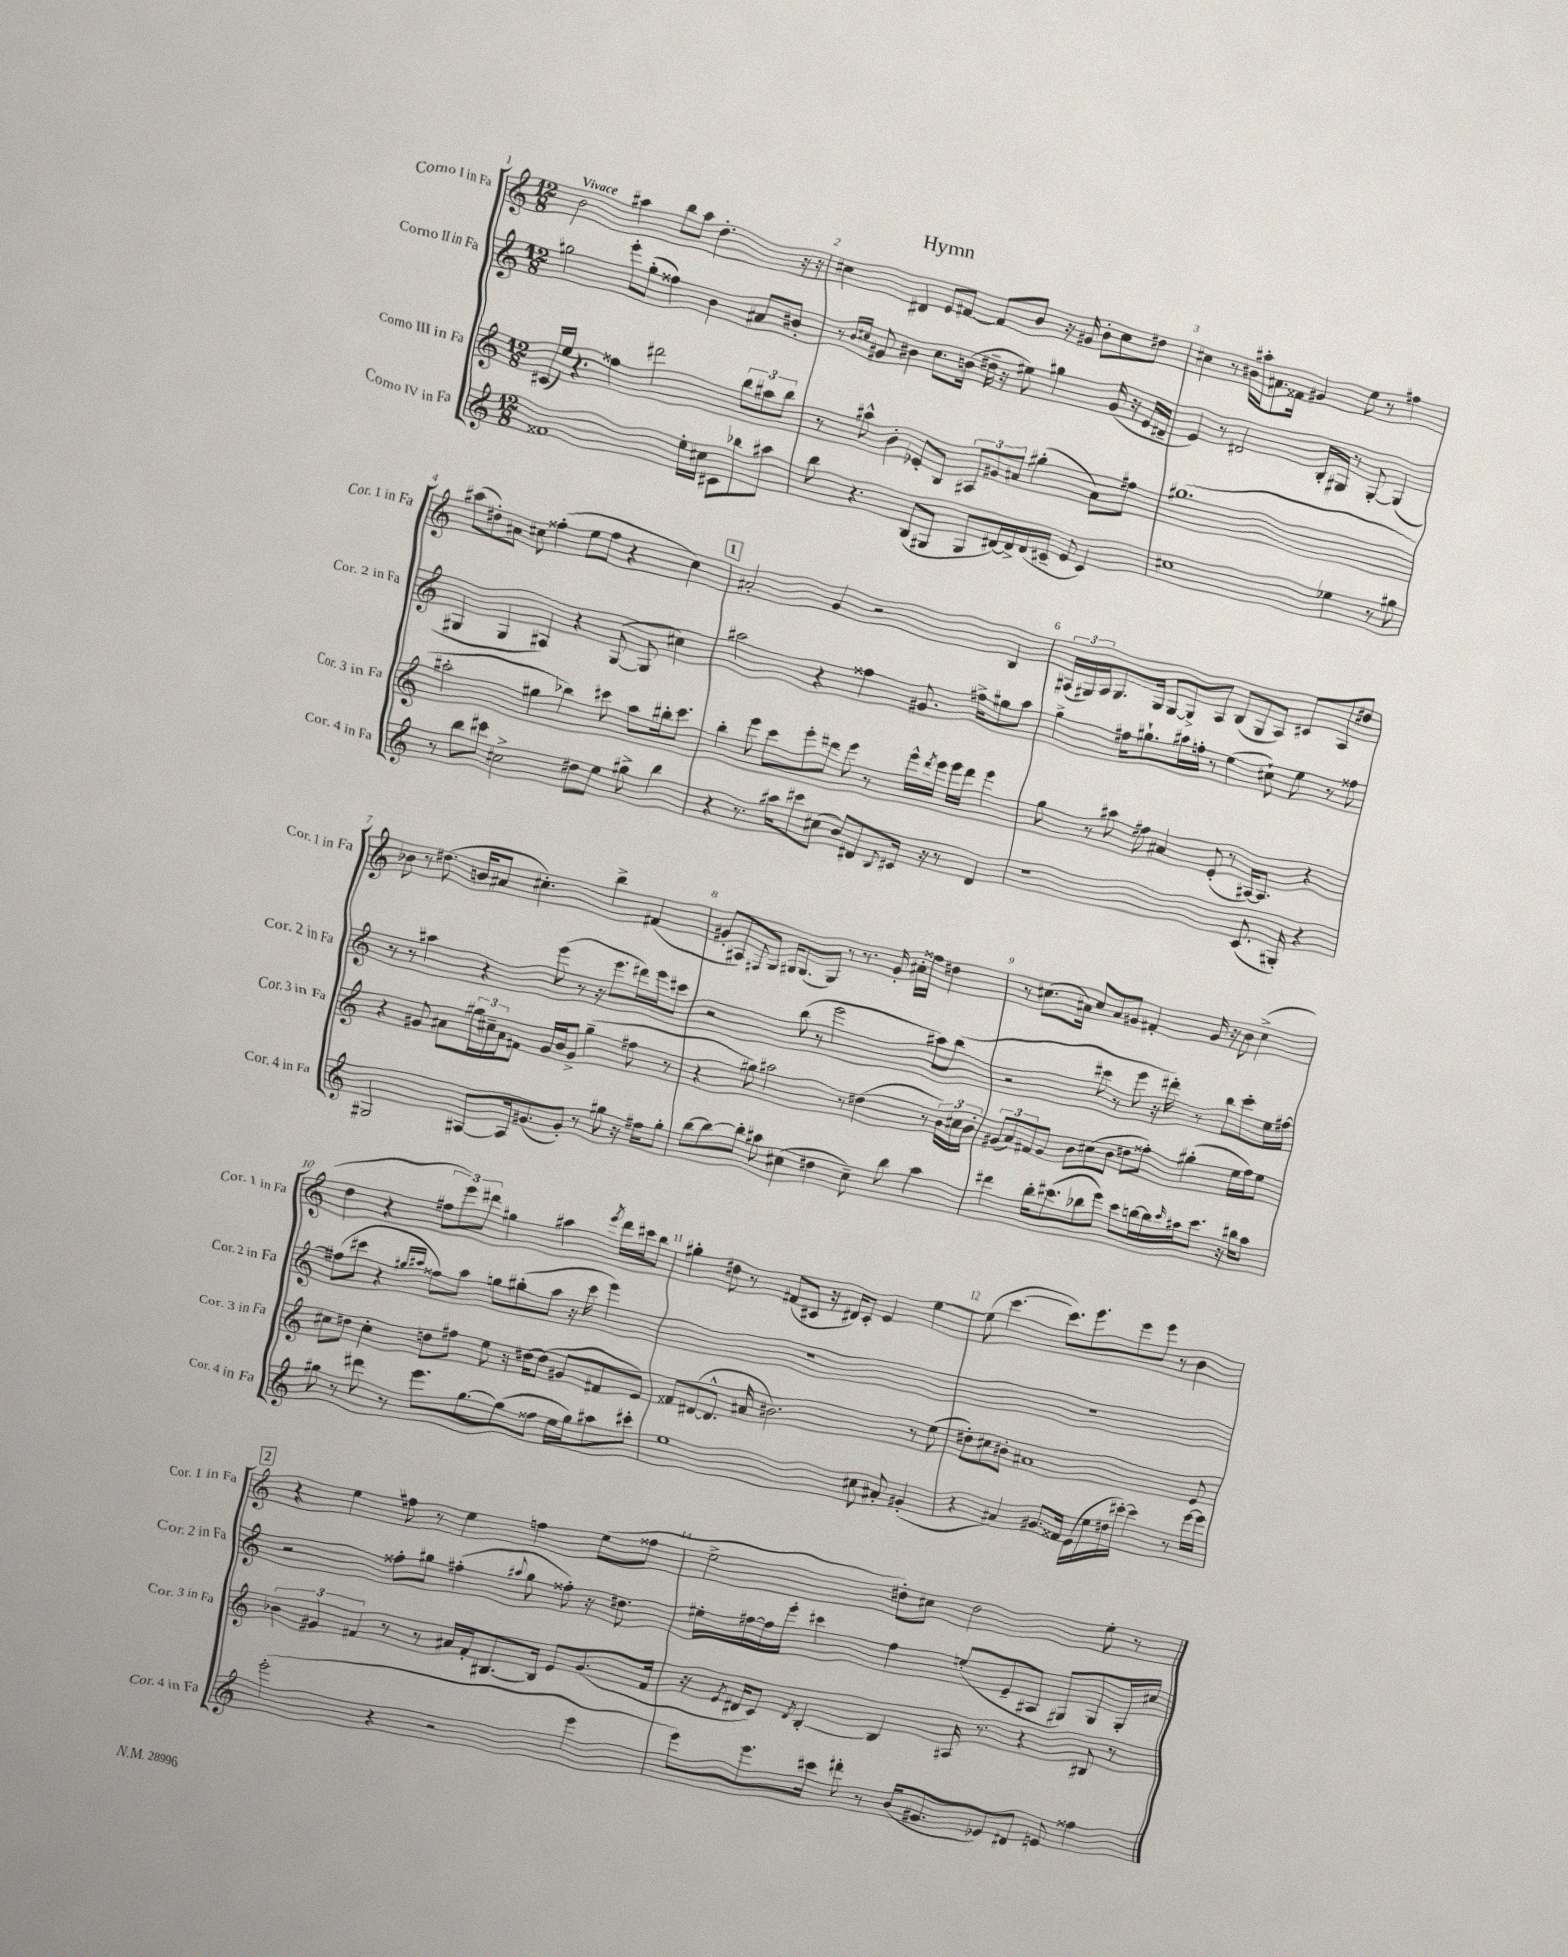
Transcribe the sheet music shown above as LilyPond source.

\header { title = "Hymn" }
<<
\new StaffGroup <<
\new Staff = "s0" \with { instrumentName = "Corno I in Fa" shortInstrumentName = "Cor. 1 in Fa" } {
    \clef treble \key c \major \numericTimeSignature \time 12/8 \tempo "Vivace"
    b'2 ais''4 b''8 ais''8 d''4.-. r16 r16 |
    cis''4 dis'4 e'8 fis'8~ fis'8 b'8 r16 gis'16 b'8-. cis''8 dis''8 |
    cis''4 r8 bis'16 ais''16-. ais'8. fisis'16 gis'4 e''8 r8 fis''4 |
    ais''8( dis''8-.) ais'8 cis''8 fisis''4-.( e''8 fisis''8 r4 cis''4) |
    \mark \markup { \box "1" } ais'2-. g'4 r2 b4 |
    \tuplet 3/2 { ais16( gis16) ais16 } gis8. gis16 gis8~ gis8-> ais8 b8( gis8 ais8) cis'8 ais8 dis''8 |
    bes'8 r8 dis''8.( b'16 ais'8 cis''4.-.) b''4-> fis'4( |
    gis'8-. ais8) \appoggiatura { fis8 } g8 gis16 gis8.( gis8) r8 r8. gis'16-. ais'16-. fisis''16 dis''4 |
    r8 cis''8.( ais'16) cis''8 ais'8 gis'8 fis'4-. gis'16 r16 b'8 cis''4->( |
    d''4 r4 \tuplet 3/2 { fis''8 e'''8) dis'''8 } gis''4 ais''4 \acciaccatura { e'''8 } dis'''16 cis'''16 b''8 |
    gis''4-. dis''8 r8 fis'8( cis'8 r16 dis'16) cis'8-. e'4 e''4~ |
    e''8( c'''4.~ c'''8.) e'''8. e'''8 e'''8 r8 b'4 |
    \mark \markup { \box "2" } r4 e''4 fis''8 r8 e''4 f''4 e''8( fisis''8 |
    e''2-> dis''8-.) cis''8 dis''2 e''8-. r8 \bar "|." |
}
\new Staff = "s1" \with { instrumentName = "Corno II in Fa" shortInstrumentName = "Cor. 2 in Fa" } {
    \clef treble \key c \major \numericTimeSignature \time 12/8
    gis''2 e'''8-. gis''8-.( fisis''4) b'4 ais'8 bis'8-. |
    r8 \grace { b'16 cis''16 } gis'8 bis'4 cis''8. b'16( dis''16-- r16 eis''8) gis''4 gis'16( r16 e'16 dis'16-- |
    e'4) r8 dis'2 b16-. gis16 r8 gis8~-. gis4( |
    gis4 gis4 ais4) r4 gis8~( gis8 cis''4) |
    \mark \markup { \box "1" } ais''2 r4 fisis''4 gis'8. fis''16-> gis''8 ais''8 |
    g''4-> fis''16 gis''8.-! ais''16 f''16-. r8 e''4( cis''8-!) e''8 r8 fisis''8 |
    r8 r8 ais''4 r4 e'''8( r8 r16 e'''8. dis'''16) e'''16 cis'''8 |
    r2 b''8( r8 e'''2 ais''8) b''8( |
    r2 cis'''8 r8 e'''8 r16 dis'''16-.) r8 b''8 cis'''8-. e''16 fis''16~ |
    fis''8( cis'''8 r4 \grace { gis''16 ais''16 } fisis''8) ais''8 g''8 gis''8-.( ais''8 r16 cis'''16 e'''4) |
    R1. |
    R1. |
    \mark \markup { \box "2" } r2 fisis''8-. gis''8 fis''4-.( \appoggiatura { ais''8 } gis''8 fisis''8-.) r16 dis''8. |
    eis''16-. fis''16~ fis''16 e'''16-. cis'''4 fis''4 e''8-.( e'8-- ais8 gis8) gis8 gis16-. cis''16 \bar "|." |
}
\new Staff = "s2" \with { instrumentName = "Corno III in Fa" shortInstrumentName = "Cor. 3 in Fa" } {
    \clef treble \key c \major \numericTimeSignature \time 12/8
    cis'16( e''16) r4. fisis''4 dis'''2 \tuplet 3/2 { b''8 ais''8 b''8 } |
    r8 ais''8-^ b'4-. ees'8-. b8 \tuplet 3/2 { ais8 gis'8 ais'8 } gis''4-.( ais'8) fis''8 |
    gis''1.( |
    ais''2-. gis''4 bes''4) cis'''8 ais''8 bis''16-. cis'''8. |
    \mark \markup { \box "1" } b''4-. e'''8 c'''8 e'''8-. dis'''8 e'''8 r8 e'''16-^ \acciaccatura { dis'''8 } e'''16 e'''16 dis'''16 e'''4 |
    g''8 r8 ais''8 fis''8 ais'4 e'8-.( r8 ais16~) ais8. r4 |
    r4 gis'8 ais'8 \tuplet 3/2 { gis''16 cis''16-- ais'16 } fis'8 gis'16 b'16 gis'8-> gis''4--( fis''8 r8 |
    r4 gis''8) ais''2 r8 dis''4( r8 \tuplet 3/2 { b'16) cis''16 b'16-. } |
    \tuplet 3/2 { gis'8( a'8) fis'8 } gis'8 b'8 cis''8( b'8 dis''8 fisis''8-.) gis''4-.( e''16 fisis''16) e''8 |
    cis''8 dis''8 cis''4-. d''8 fis''8 e''8 r16 dis''16~ dis''8( gis'8 fis'8 e'8) |
    fisis'8 dis'8~( dis'8.-^ ais'16 bis'2.) r8 e''8( |
    dis''8-.) cis''8 bis'8-. ais'1 e'8 |
    \mark \markup { \box "2" } \tuplet 3/2 { bes'4 gis'4 fis'4 } r8 r8 ais'16 fis'16-. bis8.~ bis16 e'8 gis'8.( fis'16 |
    r16 \acciaccatura { e'8 } dis'16 c'8) \acciaccatura { dis'8 } b4~-. b4 ais16 r8. r4 bis8 r8 \bar "|." |
}
\new Staff = "s3" \with { instrumentName = "Corno IV in Fa" shortInstrumentName = "Cor. 4 in Fa" } {
    \clef treble \key c \major \numericTimeSignature \time 12/8
    fisis'1 e''16-. cis''16 cis'8 bes''8 ais''8 |
    b''8 r4. b8( gis8 gis8 dis'16~) dis'16-> dis'16( cis'16-- e'8 cis'4) |
    cis''1 ees''4 r8 gis''8 |
    r8 b''8 cis'''8 cis''2-> dis''8 e''8 gis''8-> b''4 |
    \mark \markup { \box "1" } r4 r8. ais''16 cis'''8 cis''8( b'8) dis'8 \appoggiatura { b8 } cis'16 r16 r8 dis'4 |
    r1 c'8.( gis16-.) r4 |
    gis2 ais8~ ais16 gis'8.( gis'8-.) r8 gis''8 r16 fis''16 gis''8-. |
    b''8~ b''8~ b''8-. ais''8 cis''4( dis''4 cis''8--) b''8 ais''4 |
    dis'''4 b''16-. cis'''8.( bes''8 e'''8) cis'''8 b''16~ b''16 \grace { cis'''16 } ais''16 cis'''8. r16 bis''16 ais''8 |
    gis''8 r8 dis'''8 r8 e'''8. gis''8.~ gis''8( fisis''8 e''16 gis''16) ais''8 cis'''8-. |
    e''1 cis''8 ais'8-. gis'4-.( |
    r4 ais'4) gis'8. fisis'16 e'16( e''16 dis''16 cis'''16~-.) cis'''4 r8 e'''16~ e'''16 |
    \mark \markup { \box "2" } e'''2-.( r4 r2 e'''4 |
    e'''8) e'''8. cis'''16 dis'''8-. r8 b'16( gis'8. ees'8) dis'8 e'8 fisis''4 \bar "|." |
}
>>
>>
\layout { \context { \Score \override BarNumber.break-visibility = ##(#f #t #t) barNumberVisibility = #all-bar-numbers-visible } }
